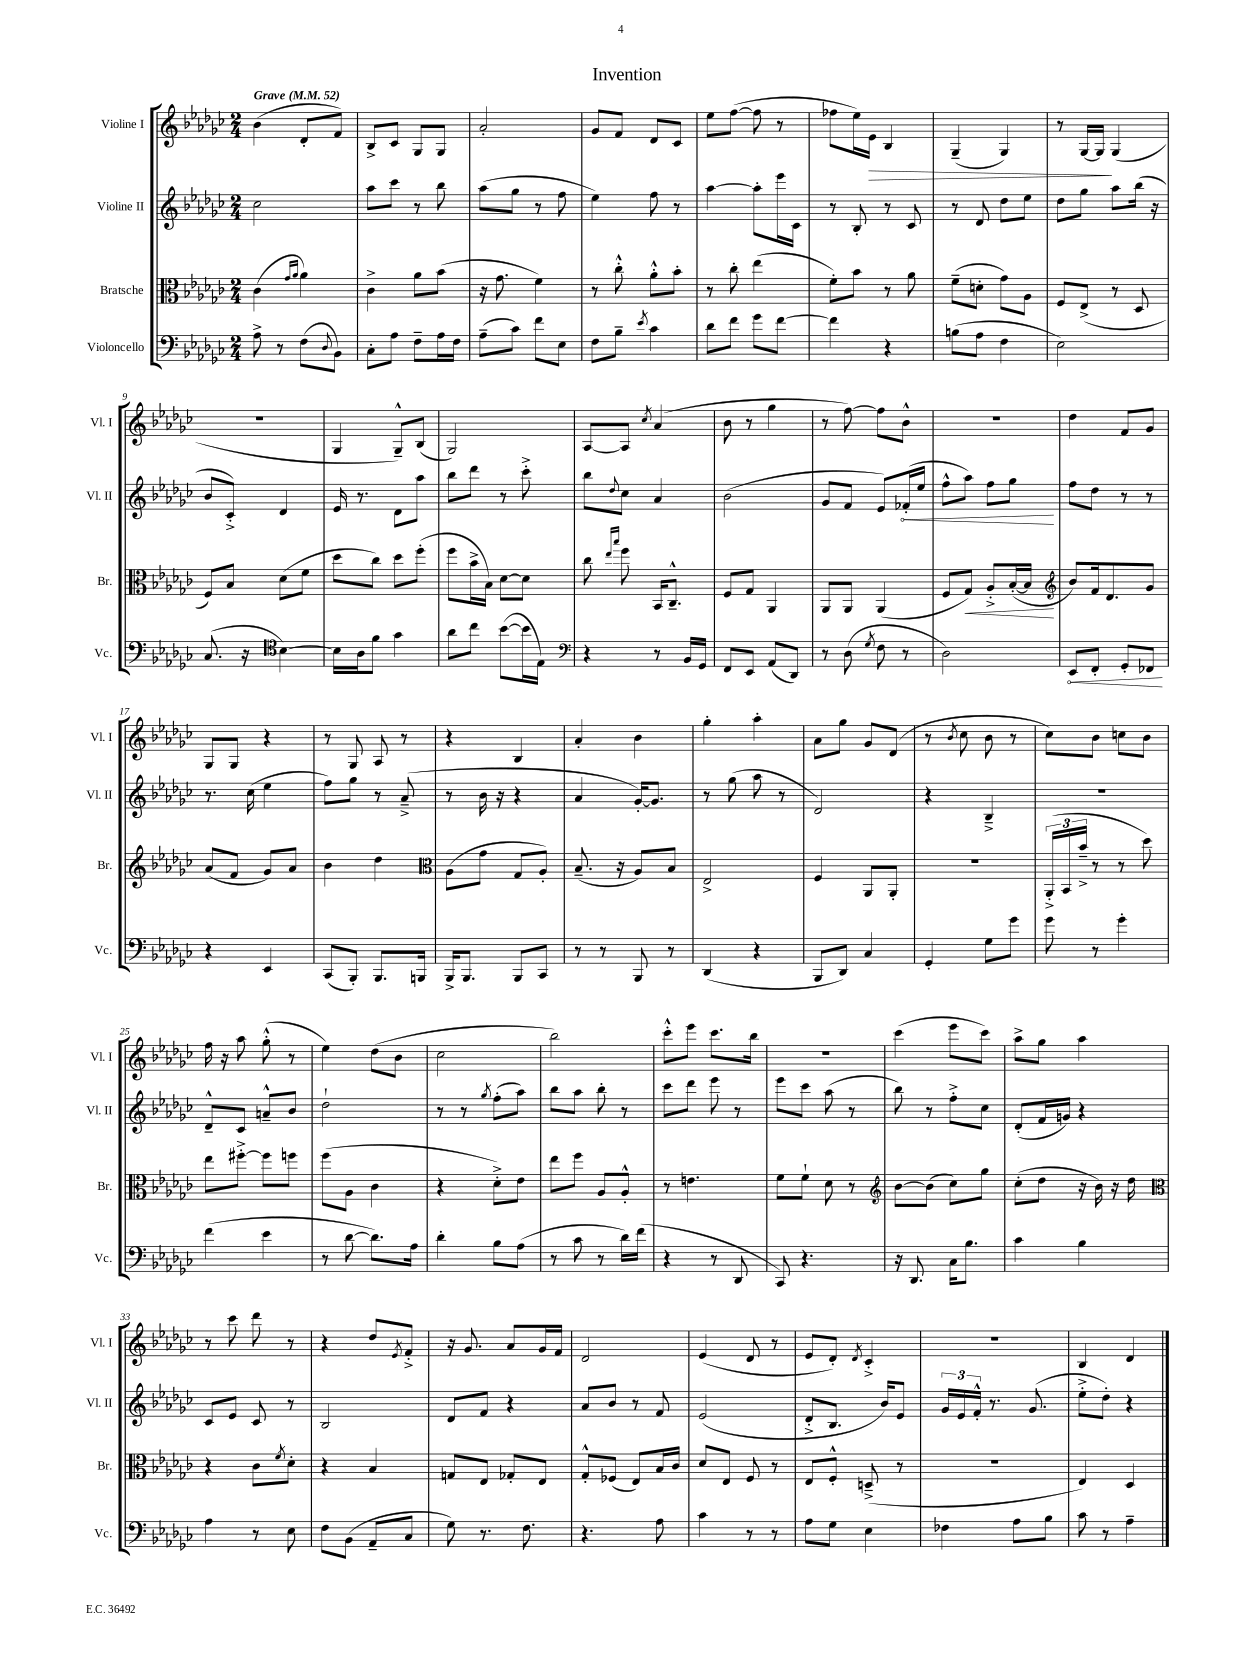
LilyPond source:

\header { title = "Invention" }
<<
\new StaffGroup <<
\new Staff = "s0" \with { instrumentName = "Violine I" shortInstrumentName = "Vl. I" } {
    \clef treble \key ges \major \numericTimeSignature \time 2/4 \tempo "Grave" 4 = 52
    bes'4( des'8-. f'8) |
    bes8-> ces'8 ges8 ges8 |
    aes'2-. |
    ges'8 f'8 des'8 ces'8 |
    ees''8 f''8~( f''8 r8 |
    fes''8 ees''16) ees'16\> bes4 |
    ges4--( ges4) |
    r8 ges16~ ges16\! ges4( |
    r2 |
    ges4 ges8---^) bes8( |
    ges2) |
    aes8~ aes8 \acciaccatura { ces''8 } aes'4( |
    bes'8 r8 ges''4 |
    r8 f''8~) f''8 bes'8-^ |
    R2 |
    des''4 f'8 ges'8 |
    ges8 ges8 r4 |
    r8 ges8 aes8 r8 |
    r4 bes4 |
    aes'4-. bes'4 |
    ges''4-. aes''4-. |
    aes'8 ges''8 ges'8 des'8( |
    r8 \acciaccatura { bes'8 } ces''8 bes'8 r8 |
    ces''8) bes'8 c''8 bes'8 |
    f''16 r16 aes''8 ges''8-.-^( r8 |
    ees''4) des''8( bes'8 |
    ces''2 |
    bes''2) |
    ces'''8-.-^ ees'''8 ces'''8. bes''16 |
    r2 |
    ces'''4( ees'''8 ces'''8) |
    aes''8-> ges''8 aes''4 |
    r8 ces'''8 des'''8 r8 |
    r4 des''8 \acciaccatura { ees'8 } f'8-.-> |
    r16 ges'8. aes'8 ges'16 f'16 |
    des'2 |
    ees'4( des'8 r8 |
    ees'8 des'8-.) \acciaccatura { des'8 } ces'4-.-> |
    R2 |
    bes4 des'4 \bar "|." |
}
\new Staff = "s1" \with { instrumentName = "Violine II" shortInstrumentName = "Vl. II" } {
    \clef treble \key ges \major \numericTimeSignature \time 2/4
    ces''2 |
    aes''8 ces'''8 r8 bes''8 |
    aes''8( ges''8 r8 f''8 |
    ees''4) f''8 r8 |
    aes''4~ aes''8-. ees'''16 ces'16 |
    r8 bes8-. r8 ces'8 |
    r8 des'8 des''8 ees''8 |
    des''8 ges''8 aes''8 bes''16( r16 |
    bes'8 ces'8-.->) des'4 |
    ees'16 r8. des'8 aes''8 |
    bes''8 des'''8 r8 ces'''8-.-> |
    bes''8 \appoggiatura { des''8 } ces''8 aes'4 |
    bes'2( |
    ges'8 f'8 ees'8) \once \override Hairpin.circled-tip = ##t fes'16-.\<( ees''16 |
    f''8-^ aes''8) f''8 ges''8\! |
    f''8 des''8 r8 r8 |
    r8. ces''16( ees''4 |
    f''8) ges''8 r8 aes'8--->( |
    r8 bes'16 r16 r4 |
    aes'4 ges'16~-.) ges'8. |
    r8 ges''8( aes''8 r8 |
    des'2) |
    r4 bes4---> |
    r2 |
    des'8---^ ces'8 a'8---^ bes'8 |
    des''2-! |
    r8 r8 \acciaccatura { ges''8 } f''8-.( aes''8) |
    bes''8 aes''8 bes''8-. r8 |
    ces'''8 des'''8 ees'''8 r8 |
    ees'''8 ces'''8 aes''8( r8 |
    bes''8) r8 f''8-.-> ces''8 |
    des'8-.( f'16 g'16) r4 |
    ces'8 ees'8 ces'8 r8 |
    bes2 |
    des'8 f'8 r4 |
    aes'8 bes'8 r8 f'8 |
    ees'2( |
    des'8-.-> bes8. bes'16) ees'8 |
    \tuplet 3/2 { ges'16 ees'16 f'16-.-^ } r8. ges'8.( |
    ees''8-.-> des''8-.) r4 \bar "|." |
}
\new Staff = "s2" \with { instrumentName = "Bratsche" shortInstrumentName = "Br." } {
    \clef alto \key ges \major \numericTimeSignature \time 2/4
    ces'4( \grace { ges'16 aes'16 } aes'4) |
    ces'4-> aes'8 bes'8( |
    r16 ges'8. f'4) |
    r8 ces''8-.-^ aes'8-.-^ bes'8-. |
    r8 ces''8-. ees''4( |
    f'8-.) bes'8 r8 aes'8 |
    f'8--( d'8-. ges'8) aes8 |
    f8 ees8->( r8 des8 |
    f8) bes8 des'8( f'8 |
    des''8 ces''8) des''8 f''8-.( |
    f''8 bes'16-> bes16) des'8~ des'8 |
    ces''8 \grace { ees''16 bes''16 } f''8 bes,16 ces8.---^ |
    f8 ges8 aes,4 |
    aes,8 aes,8 aes,4( |
    f8 ges8\<) aes8-.-> bes16~-.( bes16\! |
    \clef treble bes'8) f'16 des'8. ges'8 |
    aes'8( f'8 ges'8) aes'8 |
    bes'4 des''4 |
    \clef alto aes8( ges'8 ges8 aes8-.) |
    bes8.--( r16 aes8) bes8 |
    ees2-> |
    f4 aes,8 aes,8-. |
    r2 |
    \tuplet 3/2 { aes,16-.->( bes,16 bes'16---> } r8 r8 des''8) |
    ees''8 fis''8~-.-> fis''8 f''8 |
    f''8( aes8 ces'4 |
    r4 des'8-.->) ees'8 |
    ees''8 f''8 aes8 aes8-.-^ |
    r8 e'4. |
    f'8 f'8-! des'8 r8 |
    \clef treble bes'8~ bes'8( ces''8) ges''8 |
    ces''8-.( des''8 r16 bes'16) r16 des''16 |
    \clef alto r4 ces'8 \acciaccatura { f'8 } des'8-. |
    r4 bes4 |
    g8 ees8 ges8-. ees8 |
    ges8-.-^ fes8( ees8) bes16 ces'16 |
    des'8 ees8 f8 r8 |
    ees8 f8-.-^ d8--->( r8 |
    R2 |
    ees4) des4 \bar "|." |
}
\new Staff = "s3" \with { instrumentName = "Violoncello" shortInstrumentName = "Vc." } {
    \clef bass \key ges \major \numericTimeSignature \time 2/4
    aes8-> r8 f8( \appoggiatura { des8 } bes,8) |
    ces8-. aes8 f8-- aes16 f16 |
    aes8--( ces'8) f'8 ees8 |
    f8 bes8-- \acciaccatura { ees'8 } ces'4 |
    des'8 f'8 ges'8 f'8~ |
    f'4 r4 |
    b8( aes8 f4 |
    ees2) |
    ces8.( r16 \clef tenor bes4~) |
    bes16 aes16 f'8 ges'4 |
    aes'8 ces''8 bes'8~( bes'16 ees16) |
    \clef bass r4 r8 bes,16 ges,16 |
    f,8 ees,8 aes,8( des,8) |
    r8 des8( \acciaccatura { ges8 } f8 r8 |
    des2) |
    \once \override Hairpin.circled-tip = ##t ees,8\< f,8-. ges,8-. fes,8\! |
    r4 ees,4 |
    ces,8( bes,,8-.) bes,,8. b,,16 |
    bes,,16-> bes,,8. bes,,8 ces,8 |
    r8 r8 bes,,8 r8 |
    des,4( r4 |
    bes,,8 des,8) ces4 |
    ges,4-. ges8 ges'8 |
    ges'8 r8 ges'4-. |
    f'4( ees'4 |
    r8 des'8~ des'8.) aes16 |
    des'4-. bes8 aes8( |
    r8 ces'8 r8 des'16) f'16( |
    r4 r8 des,8 |
    ces,8) r4. |
    r16 des,8. ces16 bes8. |
    ces'4 bes4 |
    aes4 r8 ees8 |
    f8 bes,8( aes,8-- ces8 |
    ges8) r8. f8. |
    r4. aes8 |
    ces'4 r8 r8 |
    aes8 ges8 ees4 |
    fes4 aes8 bes8 |
    ces'8 r8 aes4-- \bar "|." |
}
>>
>>
